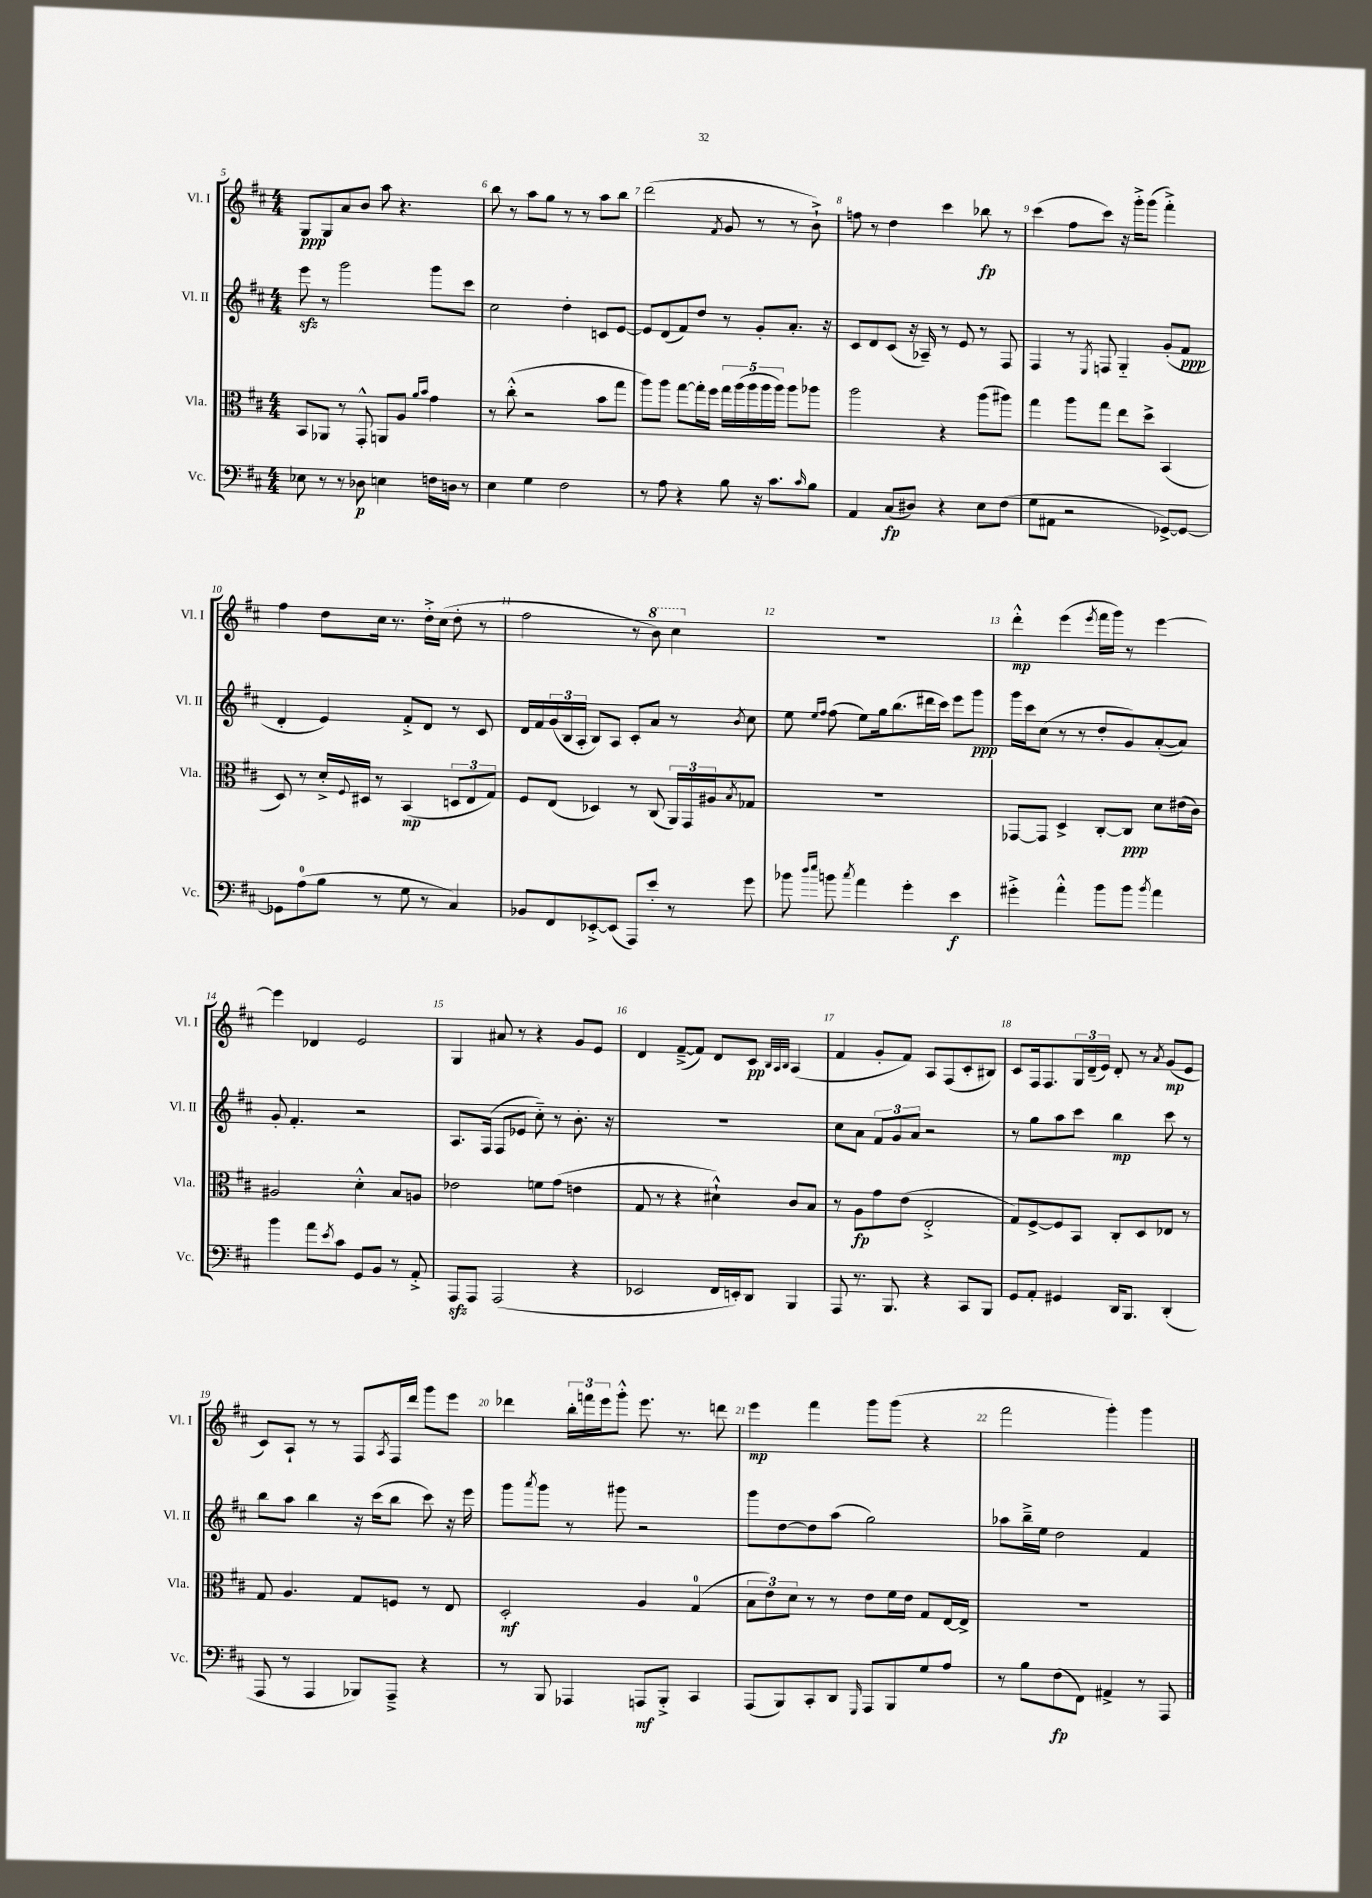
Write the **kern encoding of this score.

**kern	**dynam	**kern	**dynam	**kern	**dynam	**kern	**dynam
*part4	*part4	*part3	*part3	*part2	*part2	*part1	*part1
*staff4	*staff4	*staff3	*staff3	*staff2	*staff2	*staff1	*staff1
*I"Vc.	*	*I"Vla.	*	*I"Vl. II	*	*I"Vl. I	*
*I'Vc.	*	*I'Vla.	*	*I'Vl. II	*	*I'Vl. I	*
*clefF4	*	*clefC3	*	*clefG2	*	*clefG2	*
*k[f#c#]	*	*k[f#c#]	*	*k[f#c#]	*	*k[f#c#]	*
*M4/4	*	*M4/4	*	*M4/4	*	*M4/4	*
=5	=5	=5	=5	=5	=5	=5	=5
8E-X\	.	8BB/L	.	8eeezz\	.	8G/L	ppp
8r	.	8AA-X/J	.	8r	.	8G/	.
8r	.	8r	.	2ggg\	.	8a/	.
8D-X\	p	8GG'^^/	.	.	.	8b/J	.
4En\	.	8AAn/L	.	.	.	8aa\	.
.	.	8A/J	.	.	.	4.r	.
.	.	16qqa/LL	.	.	.	.	.
.	.	16qqb/JJ	.	.	.	.	.
16Fn\LL	.	4g\	.	8ggg\L	.	.	.
16Dn\JJ	.	.	.	.	.	.	.
8r	.	.	.	8ccc#\J	.	.	.
=6	=6	=6	=6	=6	=6	=6	=6
4E\	.	8r	.	2cc#\	.	8bb\	.
.	.	(8cc#'^^\	.	.	.	8r	.
4G\	.	2r	.	.	.	8aa\L	.
.	.	.	.	.	.	8gg\J	.
2F#\	.	.	.	4dd'\	.	8r	.
.	.	.	.	.	.	8r	.
.	.	8b\L	.	8cn/L	.	8aa\L	.
.	.	8gg\J	.	[8e/J	.	8bb\J	.
=7	=7	=7	=7	=7	=7	=7	=7
8r	.	8aa\L)	.	8e/L]	.	(2ddd\	.
8A\	.	8aa\J	.	(8d/	.	.	.
4r	.	[8gg\L	.	8f#/)	.	.	.
.	.	16gg'\L]	.	8dd/J	.	.	.
.	.	16ff#\JJ	.	.	.	.	.
.	.	.	.	.	.	8qf#/	.
8B\	.	20gg\LL	.	8r	.	8g/	.
.	.	(20aa\	.	.	.	.	.
.	.	20aa\	.	.	.	.	.
16r	.	.	.	8g'/L	.	8r	.
.	.	20aa\	.	.	.	.	.
8.c#\L	.	.	.	.	.	.	.
.	.	20aa\JJ)	.	.	.	.	.
.	.	8aa\L	.	8.a'/J	.	8r	.
16qqc#/	.	.	.	.	.	.	.
8B\J	.	8aa-X\J	.	.	.	8b`^\)	.
.	.	.	.	16r	.	.	.
=8	=8	=8	=8	=8	=8	=8	=8
4AA/	.	2aa\	.	8c#/L	.	8ffn\	.
.	.	.	.	8d/	.	8r	.
(8C#/L	fp	.	.	(8c#/J	.	4dd\	.
8D#X/J)	.	.	.	16r	.	.	.
.	.	.	.	16A-X~/)	.	.	.
4r	.	4r	.	8r	.	4ccc#\	.
.	.	.	.	8e/	.	.	.
8E\L	.	(8aa\L	.	8r	.	8bb-X\	fp
(8F#\J	.	8aa#X\J)	.	8F#/	.	8r	.
=9	=9	=9	=9	=9	=9	=9	=9
8G\L	.	4gg\	.	4F#/	.	(4ccc#\	.
8AA#X\J	.	.	.	.	.	.	.
2r	.	8aa\L	.	8r	.	8ff#\L	.
.	.	.	.	8qE/	.	.	.
.	.	8gg\J	.	8Fn/	.	8ccc#\J)	.
.	.	8ee\L	.	4G/	.	16r	.
.	.	.	.	.	.	16ggg'^\KL	.
.	.	8dd^\J	.	.	.	(8ggg\J	.
[8GG-X^/L)	.	(4BB/	.	(8g'/L	.	4fff#'^\)	.
8GG-/J_	.	.	.	8f#/J	ppp	.	.
!!LO:LB:g=z
=10	=10	=10	=10	=10	=10	=10	=10
8GG-X\L]	.	8D/)	.	4d'/	.	4ff#\	.
(8A\	.	8r	.	.	.	.	.
8B\J	.	16d'^/LL	.	4e/)	.	8dd\L	.
.	.	8qqF#/	.	.	.	.	.
.	.	16D#X/JJ	.	.	.	.	.
8r	.	8r	.	.	.	16cc#\Jk	.
.	.	.	.	.	.	8.r	.
8G\	.	(4BB/	mp	8f#'^/L	.	.	.
8r	.	.	.	8d/J	.	16dd'^\LL	.
.	.	.	.	.	.	(16cc#\JJ	.
4C#/)	.	12Dn/L	.	8r	.	8dd'\	.
.	.	12E/	.	.	.	.	.
.	.	.	.	8c#/	.	8r	.
.	.	12G/J)	.	.	.	.	.
=11	=11	=11	=11	=11	=11	=11	=11
8BB-X/L	.	8F#/L	.	16d/LL	.	2ff#\	.
.	.	.	.	16f#/	.	.	.
8FF#/	.	(8E/J	.	(24g/	.	.	.
.	.	.	.	24B/	.	.	.
.	.	.	.	24A'/JJ	.	.	.
[8EE-X'^/	.	4D-X/)	.	8B/L)	.	.	.
(8EE-/J]	.	.	.	8A/J	.	.	.
8AAA/L)	.	8r	.	8c#'/L	.	8r	.
*	*	*	*	*	*	*8va	*
8e'/J	.	(8C#/	.	8a/J	.	8bb\)	.
8r	.	24AA/LL)	.	8r	.	4ccc#\	.
.	.	24GG/	.	.	.	.	.
.	.	24A#X/J	.	.	.	.	.
.	.	8qB/	.	8qb/	.	.	.
8g\	.	8G-X/J	.	8cc#\	.	.	.
=12	=12	=12	=12	=12	=12	=12	=12
*	*	*	*	*	*	*X8va	*
8b-X\	.	1r	.	8ee\	.	1r	.
16qqdd/LL	.	.	.	16qqee/LL	.	.	.
16qqee/JJ	.	.	.	16qqff#/JJ	.	.	.
8bn\	.	.	.	(8ff#\	.	.	.
8qcc#/	.	.	.	.	.	.	.
4a\	.	.	.	8ee\L)	.	.	.
.	.	.	.	16gg\k	.	.	.
.	.	.	.	(8.bb\	.	.	.
4g'\	.	.	.	.	.	.	.
.	.	.	.	16ddd#X\L	.	.	.
.	.	.	.	16ccc#\JJ)	.	.	.
4e\	f	.	.	8eee\L	.	.	.
.	.	.	.	8ggg\J	ppp	.	.
=13	=13	=13	=13	=13	=13	=13	=13
4g#X'^\	.	[8GG-X/L	.	16ggg\LL	.	4ddd'^^\	mp
.	.	.	.	16ccc#\J	.	.	.
.	.	8GG-/J]	.	(8cc#\J	.	.	.
4a'^^\	.	4D^/	.	8r	.	(4eee\	.
.	.	.	.	8r	.	.	.
.	.	.	.	.	.	8qeee/	.
8b\L	.	[8C#'/L	.	8dd'/L	.	16fff#\LL	.
.	.	.	.	.	.	16ggg\JJ)	.
8b\J	.	8C#/J]	ppp	8g/)	.	8r	.
8qb/	.	.	.	.	.	.	.
4a\	.	8d\L	.	([8a'/	.	[4eee\	.
.	.	(16e#X\L	.	8a/J])	.	.	.
.	.	16c#\JJ)	.	.	.	.	.
!!LO:LB:g=z
=14	=14	=14	=14	=14	=14	=14	=14
4b\	.	2A#X/	.	8g'/	.	4eee\]	.
.	.	.	.	4.f#'/	.	.	.
8a\L	.	.	.	.	.	4d-X/	.
8qe/	.	.	.	.	.	.	.
8c#\J	.	.	.	.	.	.	.
8GG/L	.	4d'^^\	.	2r	.	2e/	.
8BB/J	.	.	.	.	.	.	.
8r	.	8B/L	.	.	.	.	.
8AA'^/	.	8An/J	.	.	.	.	.
=15	=15	=15	=15	=15	=15	=15	=15
8AAAzz/L	.	2e-X\	.	8.A/L	.	4G/	.
8AAA/J	.	.	.	.	.	.	.
.	.	.	.	(16F#/Jk	.	.	.
(2AAA/	.	.	.	8F#/L	.	8a#X/	.
.	.	.	.	8e-X/J	.	8r	.
.	.	8fn\L	.	8cc#\)	.	4r	.
.	.	(8g\J	.	8r	.	.	.
4r	.	4en\	.	8.b'\	.	8g/L	.
.	.	.	.	.	.	8e/J	.
.	.	.	.	16r	.	.	.
=16	=16	=16	=16	=16	=16	=16	=16
2EE-X/	.	8G/	.	1r	.	4d/	.
.	.	8r	.	.	.	.	.
.	.	4r	.	.	.	([8f#~^/L	.
.	.	.	.	.	.	8f#/J])	.
16FF#/LL	.	4d#X`^^\)	.	.	.	8d/L	.
16EEn'/J)	.	.	.	.	.	.	.
8DD/J	.	.	.	.	.	8c#/J	pp
.	.	.	.	.	.	32qqB/LLL	.
.	.	.	.	.	.	32qqA/	.
.	.	.	.	.	.	32qqB/JJJ	.
4BBB/	.	8c#/L	.	.	.	(4A/	.
.	.	8B/J	.	.	.	.	.
=17	=17	=17	=17	=17	=17	=17	=17
8AAA/	.	8r	.	8cc#\L	.	4f#/	.
8.r	.	8A\L	fp	8a\J	.	.	.
.	.	8g\	.	12f#/L	.	8g'/L	.
8.BBB/	.	.	.	.	.	.	.
.	.	.	.	12g/	.	.	.
.	.	(8e\J	.	.	.	8f#/J)	.
.	.	.	.	12a/J	.	.	.
4r	.	2E'^/	.	2r	.	8A/L	.
.	.	.	.	.	.	(8F#/	.
8CC#/L	.	.	.	.	.	8c#'/	.
8BBB/J	.	.	.	.	.	8B#X/J)	.
=18	=18	=18	=18	=18	=18	=18	=18
8GG/L	.	8G/L)	.	8r	.	8c#/L	.
8AA'/J	.	[8F#^/	.	8gg\L	.	16F#/k	.
.	.	.	.	.	.	8.F#/	.
4GG#X/	.	8F#/]	.	8aa\	.	.	.
.	.	8BB/J	.	8ccc#\J	.	24G/L	.
.	.	.	.	.	.	(24d~/	.
.	.	.	.	.	.	24e/JJ)	.
16DD/KL	.	8C#'/L	.	4bb\	mp	8d'/	.
8.BBB/J	.	.	.	.	.	.	.
.	.	8D/	.	.	.	8r	.
.	.	.	.	.	.	8qa/	.
(4DD'/	.	8E-X/J	.	8ccc#\	.	(8g/L	mp
.	.	8r	.	8r	.	8e/J	.
!!LO:LB:g=z
=19	=19	=19	=19	=19	=19	=19	=19
8AAA/	.	8G/	.	8bb\L	.	8c#/L)	.
8r	.	4.A/	.	8aa\J	.	8A`/J	.
4AAA/	.	.	.	4bb\	.	8r	.
.	.	.	.	.	.	8r	.
8BBB-X/L)	.	8G/L	.	16r	.	8F#/L	.
.	.	.	.	(16ccc#\KL	.	.	.
.	.	.	.	.	.	8qA/	.
8AAA~^/J	.	8Fn/J	.	8bb\J	.	16F#/L	.
.	.	.	.	.	.	16ddd/JJ	.
4r	.	8r	.	8ccc#\)	.	8ggg\L	.
.	.	8E/	.	16r	.	8eee\J	.
.	.	.	.	16eee\	.	.	.
=20	=20	=20	=20	=20	=20	=20	=20
8r	.	2D'/	mf	8ggg\L	.	4ddd-X\	.
.	.	.	.	8qaaa/	.	.	.
8BBB/	.	.	.	8ggg\J	.	.	.
4AAA-X/	.	.	.	8r	.	24bb'\LL	.
.	.	.	.	.	.	24fffn\	.
.	.	.	.	.	.	24eee\J	.
.	.	.	.	8ggg#X\	.	8ggg'^^\J	.
8AAAn/L	mf	4A/	.	2r	.	8.eee\	.
8BBB'^/J	.	.	.	.	.	.	.
.	.	.	.	.	.	8.r	.
4CC#/	.	(4G/	.	.	.	.	.
.	.	.	.	.	.	8dddn\	.
=21	=21	=21	=21	=21	=21	=21	=21
(8AAA/L	.	12B\L	.	8ggg\L	.	4eee\	mp
.	.	12e\)	.	.	.	.	.
8BBB/)	.	.	.	[8dd\	.	.	.
.	.	12d\J	.	.	.	.	.
8CC#'/	.	8r	.	8dd\]	.	4fff#\	.
8DD/J	.	8r	.	(8aa\J	.	.	.
16qqGGG/	.	.	.	.	.	.	.
8AAA/L	.	8e\L	.	2gg\)	.	8ggg\L	.
8BBB/	.	16f#\L	.	.	.	(8ggg\J	.
.	.	16e\JJ	.	.	.	.	.
8G/	.	8G/L	.	.	.	4r	.
8A/J	.	[16E/L	.	.	.	.	.
.	.	16E^/JJ]	.	.	.	.	.
=22	=22	=22	=22	=22	=22	=22	=22
8r	.	1r	.	8aa-X\L	.	2fff#\	.
8B\L	.	.	.	16bb~^\L	.	.	.
.	.	.	.	16ee\JJ	.	.	.
(8F#\	fp	.	.	2dd\	.	.	.
8FF#\J)	.	.	.	.	.	.	.
4AA#X^/	.	.	.	.	.	4ggg'\)	.
8r	.	.	.	4f#/	.	4ggg\	.
8AAA/	.	.	.	.	.	.	.
==	==	==	==	==	==	==	==
*-	*-	*-	*-	*-	*-	*-	*-
